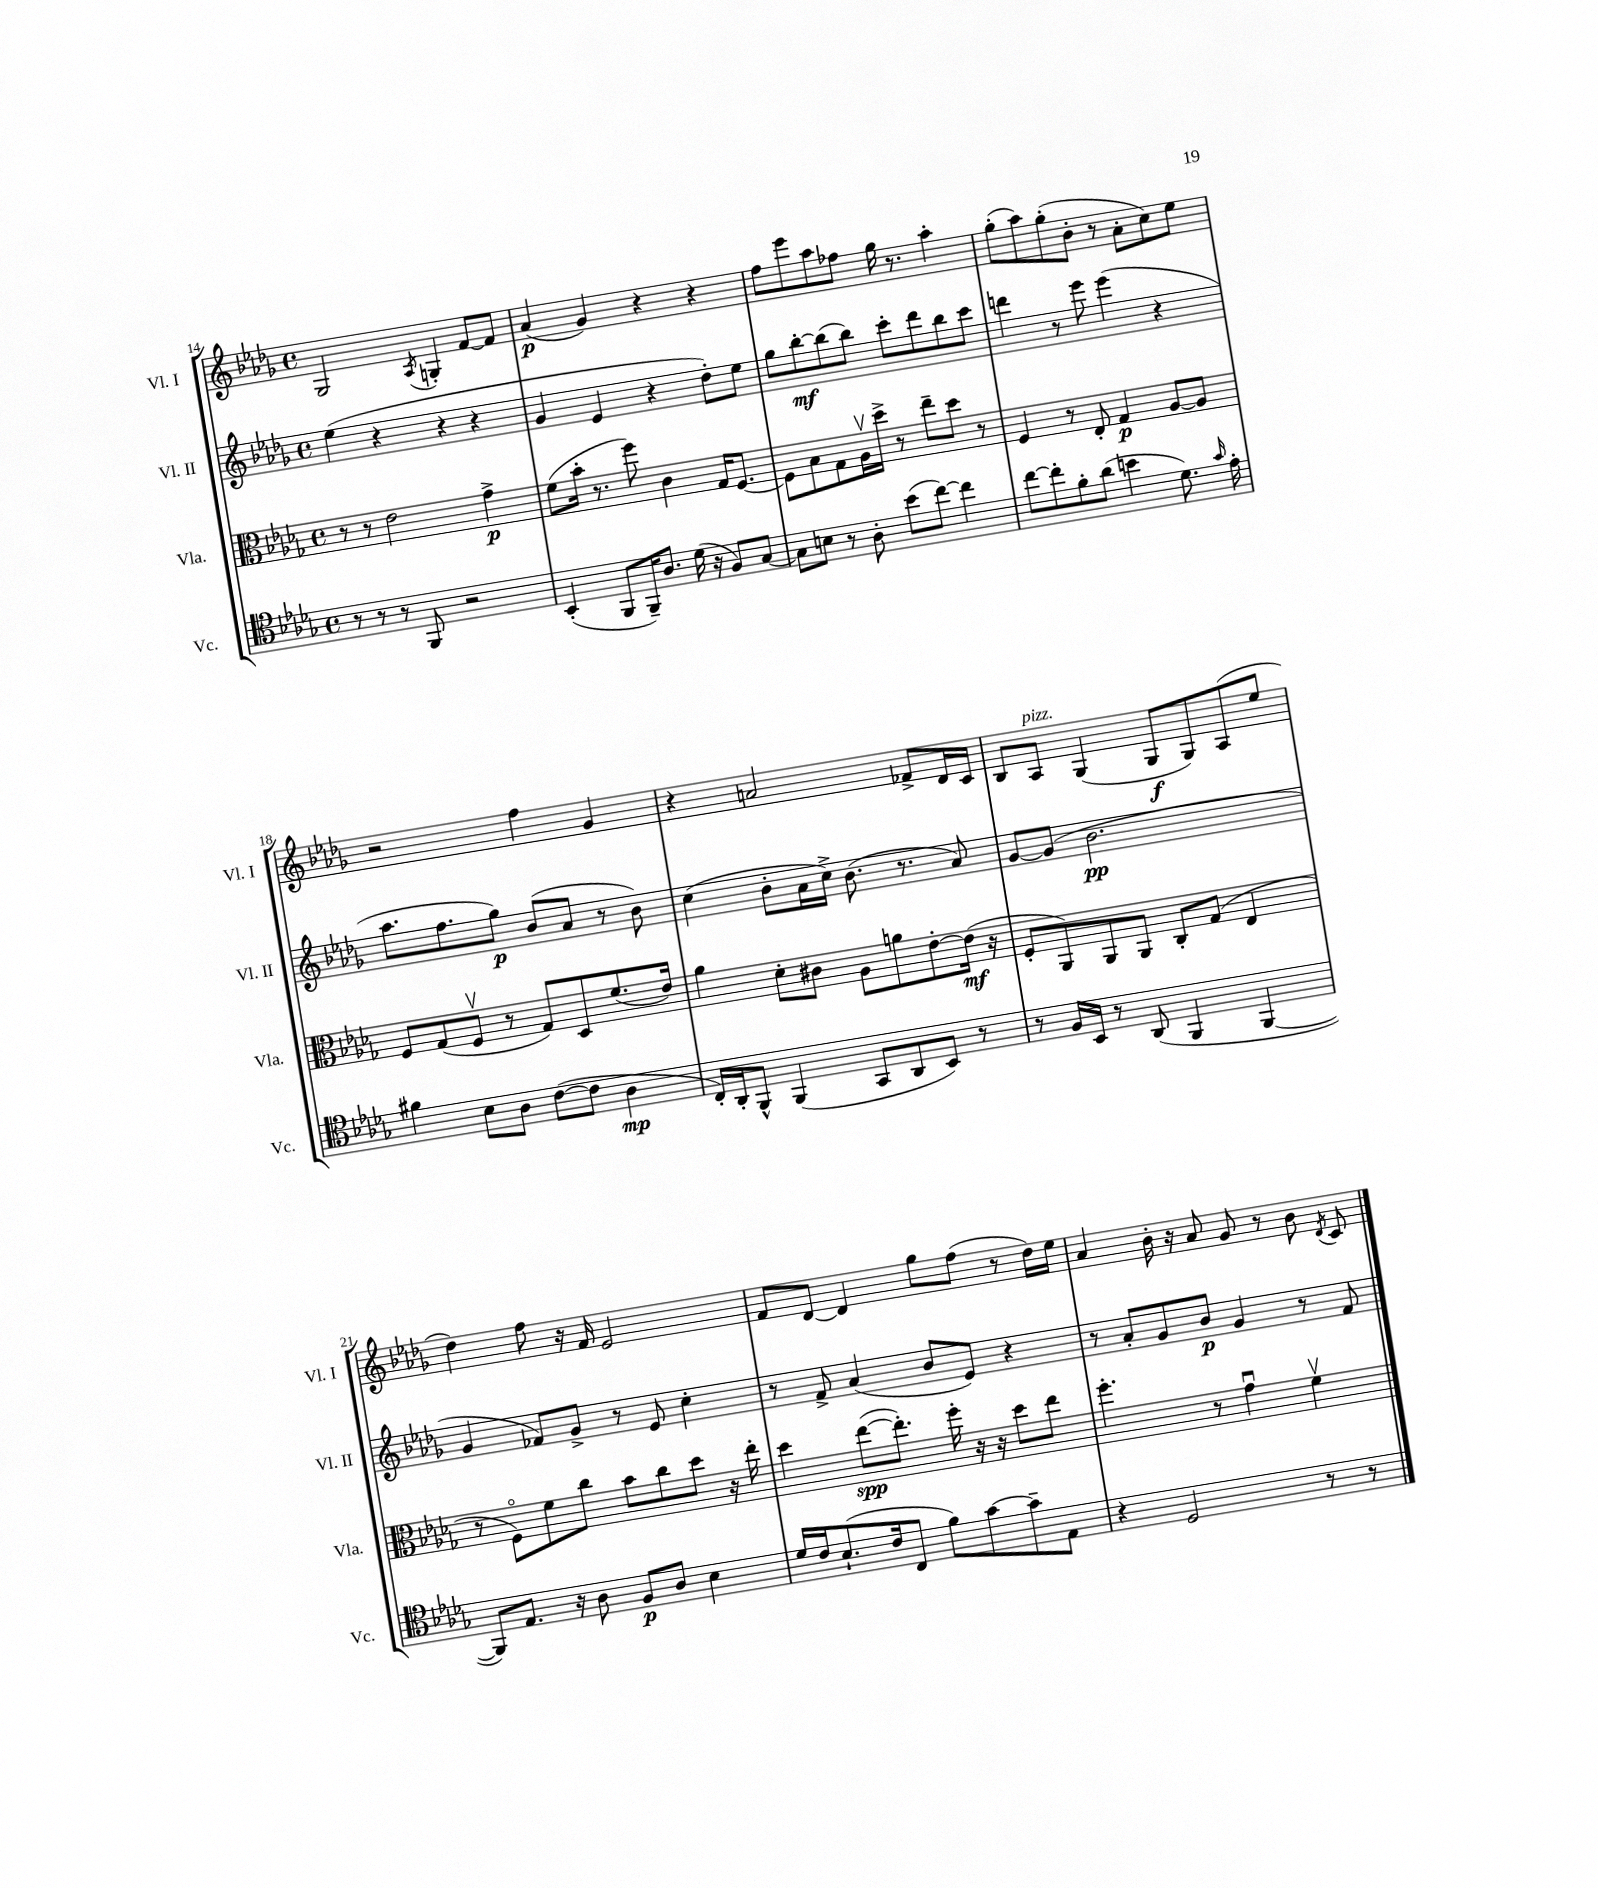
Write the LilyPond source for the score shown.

<<
\new StaffGroup <<
\new Staff = "s0" \with { instrumentName = "Vl. I" shortInstrumentName = "Vl. I" } {
    \clef treble \key des \major \defaultTimeSignature \time 4/4
    \autoBeamOff ges2 \acciaccatura { aes8 } g4-. f'8[~ f'8] |
    aes'4\p( ges'4) r4 r4 |
    f''8[ ees'''8 aes''8 fes''8] ges''16 r8. aes''4-. |
    ges''8[-.( aes''8) ges''8-.( bes'8]-. r8 aes'8[-. c''8) ees''8] |
    r2 f''4 ges'4 |
    r4 a'2 fes'8[-> des'16 c'16] |
    bes8[ aes8]^\markup { \italic "pizz." } ges4( ges8[\f ges8) aes8( ees''8] |
    des''4) f''8 r16 f'16 ees'2 |
    f'8[ des'8]~ des'4 ges''8[ f''8]( r8 des''16[) ees''16] |
    aes'4 bes'16-. r16 aes'8 ges'8 r8 bes'8 \acciaccatura { des'8 } c'8 \bar "|." |
}
\new Staff = "s1" \with { instrumentName = "Vl. II" shortInstrumentName = "Vl. II" } {
    \clef treble \key des \major \defaultTimeSignature \time 4/4
    \autoBeamOff ees''4( r4 r4 r4 |
    ges'4 ees'4 r4 des''8[-.) ees''8] |
    ges''8[ bes''8~-.\mf bes''8( bes''8]) c'''8[-. des'''8 bes''8 c'''8] |
    d'''4 r8 ees'''8 ees'''4( r4 |
    aes''8.[ f''8. ges''8]\p) bes'8[( aes'8] r8 bes'8) |
    c''4( bes'8[-. aes'16 c''16]->) bes'8.( r8. aes'8) |
    ges'8[~ ges'8]( bes'2.\pp |
    ges'4 fes'8[) ges'8]-> r8 ees'8 c''4-. |
    r8 f'8-> aes'4( bes'8[ ees'8]) r4 |
    r8 aes'8[-. ges'8 bes'8]\p ges'4 r8 f'8 \bar "|." |
}
\new Staff = "s2" \with { instrumentName = "Vla." shortInstrumentName = "Vla." } {
    \clef alto \key des \major \defaultTimeSignature \time 4/4
    \autoBeamOff r8 r8 ees'2 ges'4->\p |
    f'8[( bes'16]-. r8. f''8) c'4 ges16[ f8.]~ |
    f8[ bes8 ges8 aes16\upbow des''16]-> r8 ees''8[-- des''8] r8 |
    f4 r8 ees8-. ges4\p aes8[~ aes8] |
    f8[ ges8( f8]\upbow r8 ges8[) des8 f'8.( ees'16]) |
    aes'4 des'8[-. cis'8] aes8[ a'8 ees'8~-. ees'16]\mf( r16 |
    f8[-. aes,8) aes,8 aes,8] c8[-. ges8]( ees4 |
    r8 f8[\flageolet) f'8 c''8] bes'8[ c''8 des''8] r16 ees''16-. |
    des''4 ees''8[~\spp( ees''8.]-.) f''16-. r16 r16 des''8[ ees''8] |
    f''4.-. r8 ges'4\downbow f'4\upbow \bar "|." |
}
\new Staff = "s3" \with { instrumentName = "Vc." shortInstrumentName = "Vc." } {
    \clef tenor \key des \major \defaultTimeSignature \time 4/4
    \autoBeamOff r8 r8 r8 f,8 r2 |
    bes,4-.( f,8[ f,16--) aes8.] des'16( r16 f8[) ges8]~ |
    ges8[ b8] r8 aes8-. bes'8[( c''8]~) c''4 |
    c''8[~ c''8-. f'8-. aes'8]( b'4 des'8.) \grace { ges'16 } ees'16-. |
    fis'4 bes8[ aes8] c'8[~( c'8] aes4\mp |
    c16[-.) aes,16-. f,8]-^ f,4( ges,8[ aes,8 bes,8]) r8 |
    r8 f16[ bes,16] r8 aes,8( f,4 f,4~ |
    f,8[) ees8.] r16 aes8 f8[\p aes8] bes4 |
    des'16[ c'16 bes8.-!( c'16 c8] f'8[) ges'8~ ges'8-- ees8] |
    r4 des2 r8 r8 \bar "|." |
}
>>
>>
\layout { \context { \Score currentBarNumber = #14 } }
